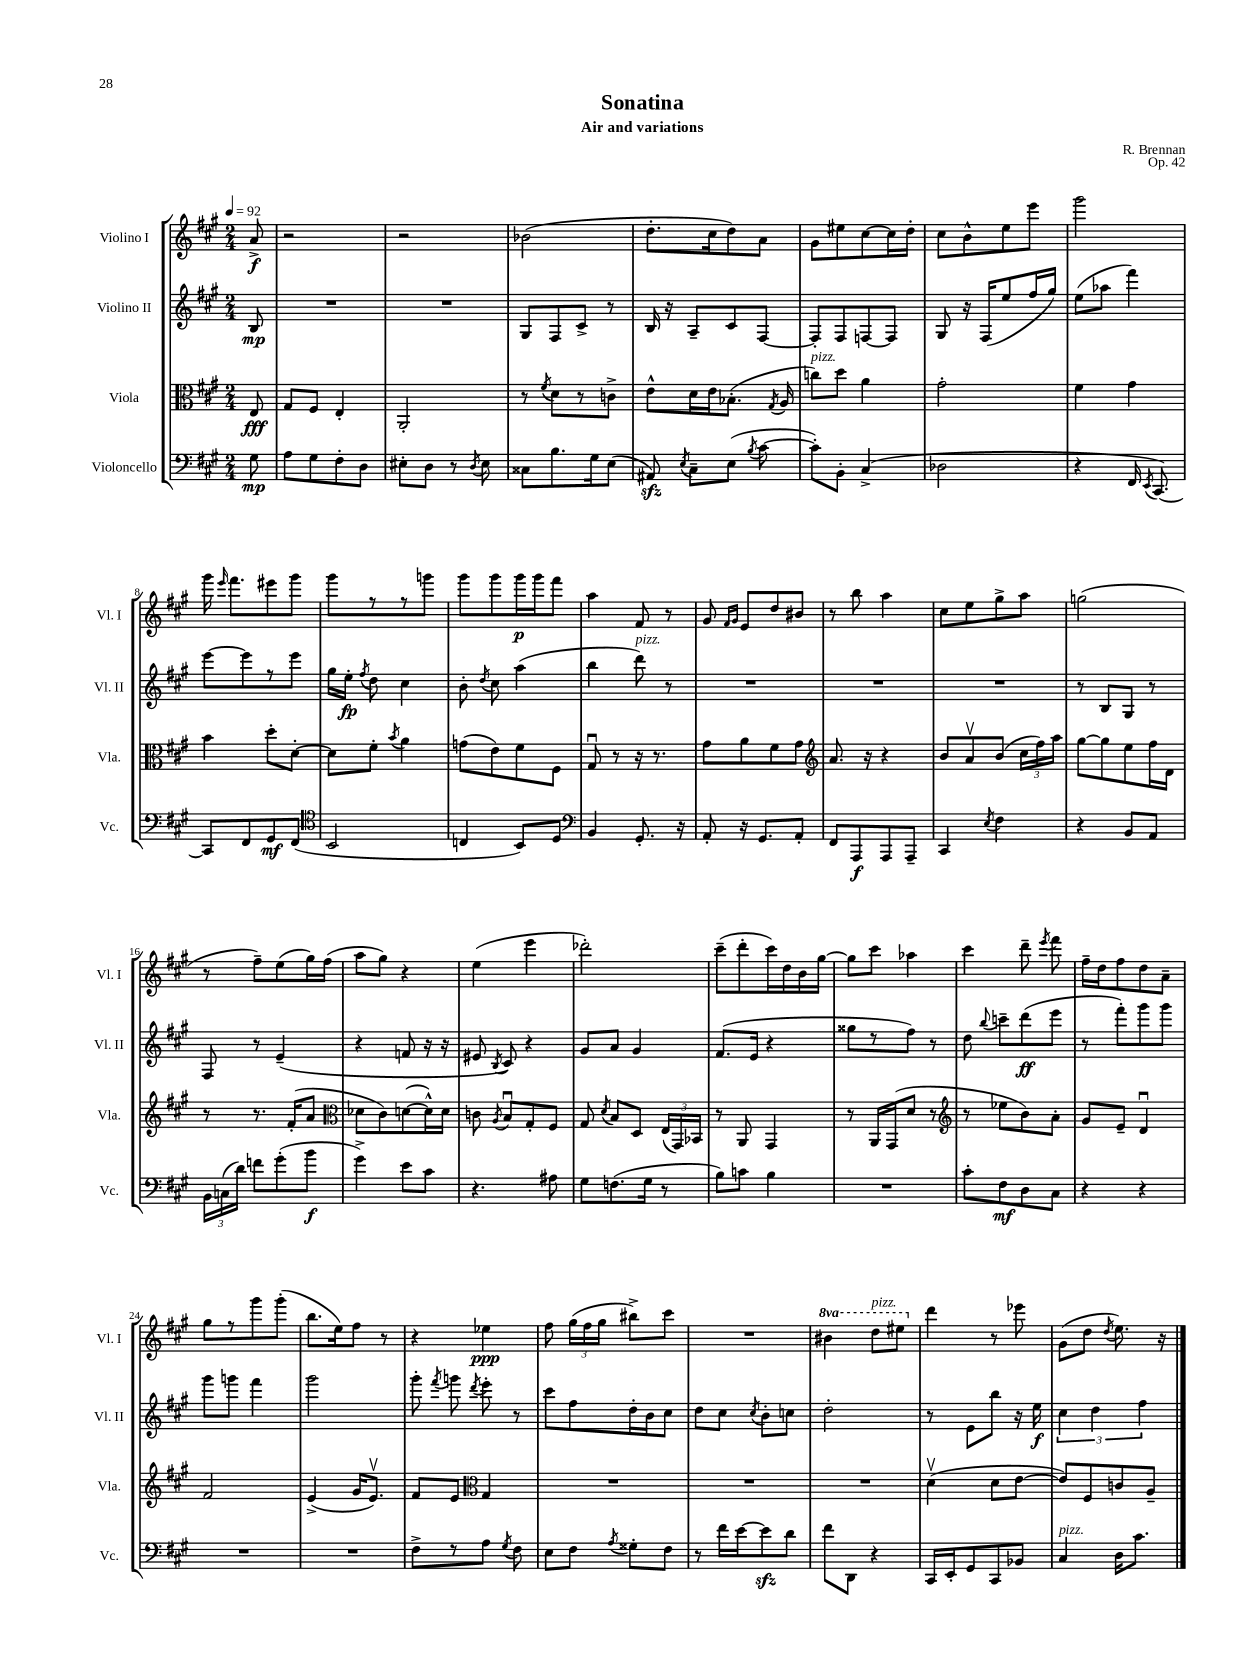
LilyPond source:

\header { title = "Sonatina" composer = "R. Brennan" subtitle = "Air and variations" opus = "Op. 42" }
<<
\new StaffGroup <<
\new Staff = "s0" \with { instrumentName = "Violino I" shortInstrumentName = "Vl. I" } {
    \clef treble \key a \major \numericTimeSignature \time 2/4 \set Staff.ottavationMarkups = #ottavation-simple-ordinals \partial 8 \tempo 4 = 92
    \autoBeamOff a'8->\f |
    r2 |
    r2 |
    bes'2( |
    d''8.[-. cis''16 d''8) a'8] |
    gis'8[ eis''8 cis''8~ cis''16 d''16]-. |
    cis''8[ b'8-^ e''8 e'''8] |
    gis'''2 |
    gis'''16 \grace { e'''16 } fis'''8.[ eis'''8 gis'''8] |
    gis'''8[ r8 r8 g'''8] |
    gis'''8[ gis'''8 gis'''16\p gis'''16 fis'''8] |
    a''4 fis'8 r8 |
    gis'8 \grace { fis'16[ gis'16] } e'8[ d''8 bis'8] |
    r8 b''8 a''4 |
    cis''8[ e''8 gis''8-> a''8] |
    g''2( |
    r8 fis''8[--) e''8( gis''16) fis''16]( |
    a''8[ gis''8]) r4 |
    e''4( e'''4 |
    des'''2-.) |
    cis'''8[--( d'''8-. cis'''16) d''16 b'16 gis''16]~ |
    gis''8[ cis'''8] aes''4 |
    cis'''4 d'''8-- \acciaccatura { e'''8 } fis'''8 |
    fis''16[-- d''16 fis''8 d''8 a'8]-- |
    gis''8[ r8 gis'''8 gis'''8]-.( |
    b''8.[ e''16) fis''8] r8 |
    r4 ees''4\ppp |
    fis''8 \tuplet 3/2 { gis''16[( fis''16 gis''16] } bis''8[->) cis'''8] |
    R2 |
    \ottava #1 bis''4 d'''8[^\markup { \italic "pizz." } eis'''8] \ottava #0 |
    d'''4 r8 ees'''8 |
    gis'8[( d''8] \acciaccatura { d''8 } e''8.) r16 \bar "|." |
}
\new Staff = "s1" \with { instrumentName = "Violino II" shortInstrumentName = "Vl. II" } {
    \clef treble \key a \major \numericTimeSignature \time 2/4 \partial 8
    \autoBeamOff b8\mp |
    R2 |
    R2 |
    gis8[ fis8 cis'8]-> r8 |
    b16 r16 a8[-- cis'8 fis8]~ |
    fis8[-. fis8 f8~ f8] |
    gis8 r16 fis16[( e''8 fis''16 gis''16]) |
    e''8[( aes''8] fis'''4) |
    e'''8[~ e'''8 r8 e'''8] |
    gis''16[ e''16]-.\fp \acciaccatura { fis''8 } d''8 cis''4 |
    b'8-. \acciaccatura { d''8 } cis''8 a''4( |
    b''4 d'''8^\markup { \italic "pizz." }) r8 |
    R2 |
    R2 |
    R2 |
    r8 b8[ gis8] r8 |
    fis8 r8 e'4--( |
    r4 f'8 r16 r16 |
    eis'8 \acciaccatura { b8 } cis'8) r4 |
    gis'8[ a'8] gis'4 |
    fis'8.[( e'16] r4 |
    gisis''8[ r8 fis''8]) r8 |
    d''8 \appoggiatura { b''8 } c'''8[-- d'''8\ff( e'''8] |
    r8 fis'''8[-.) gis'''8 gis'''8] |
    gis'''8[ g'''8] fis'''4 |
    gis'''2 |
    gis'''8-. \acciaccatura { fis'''8 } g'''8 \acciaccatura { d'''8 } e'''8-. r8 |
    cis'''8[ fis''8 d''16-. b'16 cis''8] |
    d''8[ cis''8] \acciaccatura { cis''8 } b'8[-. c''8] |
    d''2-. |
    r8 e'8[ b''8] r16 e''16\f |
    \tuplet 3/2 { cis''4 d''4 fis''4 } \bar "|." |
}
\new Staff = "s2" \with { instrumentName = "Viola" shortInstrumentName = "Vla." } {
    \clef alto \key a \major \numericTimeSignature \time 2/4 \partial 8
    \autoBeamOff e8\fff |
    gis8[ fis8] e4-. |
    a,2-. |
    r8 \acciaccatura { fis'8 } d'8[ r8 c'8]-> |
    e'8[-^ d'16 e'16 bes8.]-.( \acciaccatura { gis8 } a16 |
    c''8[^\markup { \italic "pizz." }) d''8] a'4 |
    gis'2-. |
    fis'4 gis'4 |
    b'4 d''8[-. d'8]~-. |
    d'8[ fis'8]-. \acciaccatura { b'8 } a'4 |
    g'8[( e'8) fis'8 fis8] |
    gis8\downbow r8 r16 r8. |
    gis'8[ a'8 fis'8 gis'8] |
    \clef treble a'8. r16 r4 |
    b'8[ a'8\upbow b'8]( \tuplet 3/2 { cis''16[ fis''16) a''16] } |
    gis''8[~ gis''8 e''8 fis''16 d'16] |
    r8 r8. fis'16[-.( a'8] |
    \clef alto des'8[ cis'8) d'8~( d'16-^) d'16] |
    c'8 \acciaccatura { a8 } b8[\downbow gis8-. fis8] |
    gis8 \acciaccatura { d'8 } b8[ d8] \tuplet 3/2 { e16[( gis,16) bes,16] } |
    r8 a,8 gis,4 |
    r8 a,16[ gis,16( d'8] r8 |
    \clef treble r8 ees''8[ b'8) a'8]-. |
    gis'8[ e'8]-- d'4\downbow |
    fis'2 |
    e'4->( gis'16[ e'8.]\upbow) |
    fis'8[ e'8] \clef alto gis4 |
    R2 |
    R2 |
    R2 |
    d'4\upbow( d'8[ e'8]~ |
    e'8[) fis8 c'8 a8]-- \bar "|." |
}
\new Staff = "s3" \with { instrumentName = "Violoncello" shortInstrumentName = "Vc." } {
    \clef bass \key a \major \numericTimeSignature \time 2/4 \partial 8
    \autoBeamOff gis8\mp |
    a8[ gis8 fis8-. d8] |
    eis8[-. d8] r8 \acciaccatura { d8 } eis8 |
    cisis8[ b8. gis16 e8]( |
    ais,8\sfz) \acciaccatura { e8 } cis8[-- e8]( \acciaccatura { b8 } cis'8~ |
    cis'8[-.) b,8]-. cis4->( |
    des2 |
    r4 fis,16 \acciaccatura { e,8 } cis,8.~) |
    cis,8[ fis,8 gis,8\mf fis,8]( |
    \clef tenor b,2 |
    c4 b,8[) d8] |
    \clef bass b,4 gis,8.-. r16 |
    a,8-. r16 gis,8.[ a,8]-. |
    fis,8[ a,,8\f a,,8 a,,8]-- |
    cis,4 \acciaccatura { e8 } fis4 |
    r4 b,8[ a,8] |
    \tuplet 3/2 { b,16[ c16( d'16]) } f'8[ gis'8-.( b'8]\f |
    gis'4->) e'8[ cis'8] |
    r4. ais8 |
    gis8[ f8.( gis16] r8 |
    b8[) c'8] b4 |
    R2 |
    cis'8[-. fis8\mf d8 cis8] |
    r4 r4 |
    R2 |
    R2 |
    fis8[-> r8 a8] \acciaccatura { gis8 } fis8 |
    e8[ fis8] \acciaccatura { a8 } gisis8[-. fis8] |
    r8 fis'16[ e'16~ e'8\sfz d'8] |
    fis'8[ d,8] r4 |
    cis,16[ e,16-. gis,8 cis,8 bes,8] |
    cis4^\markup { \italic "pizz." } d16[ cis'8.] \bar "|." |
}
>>
>>
